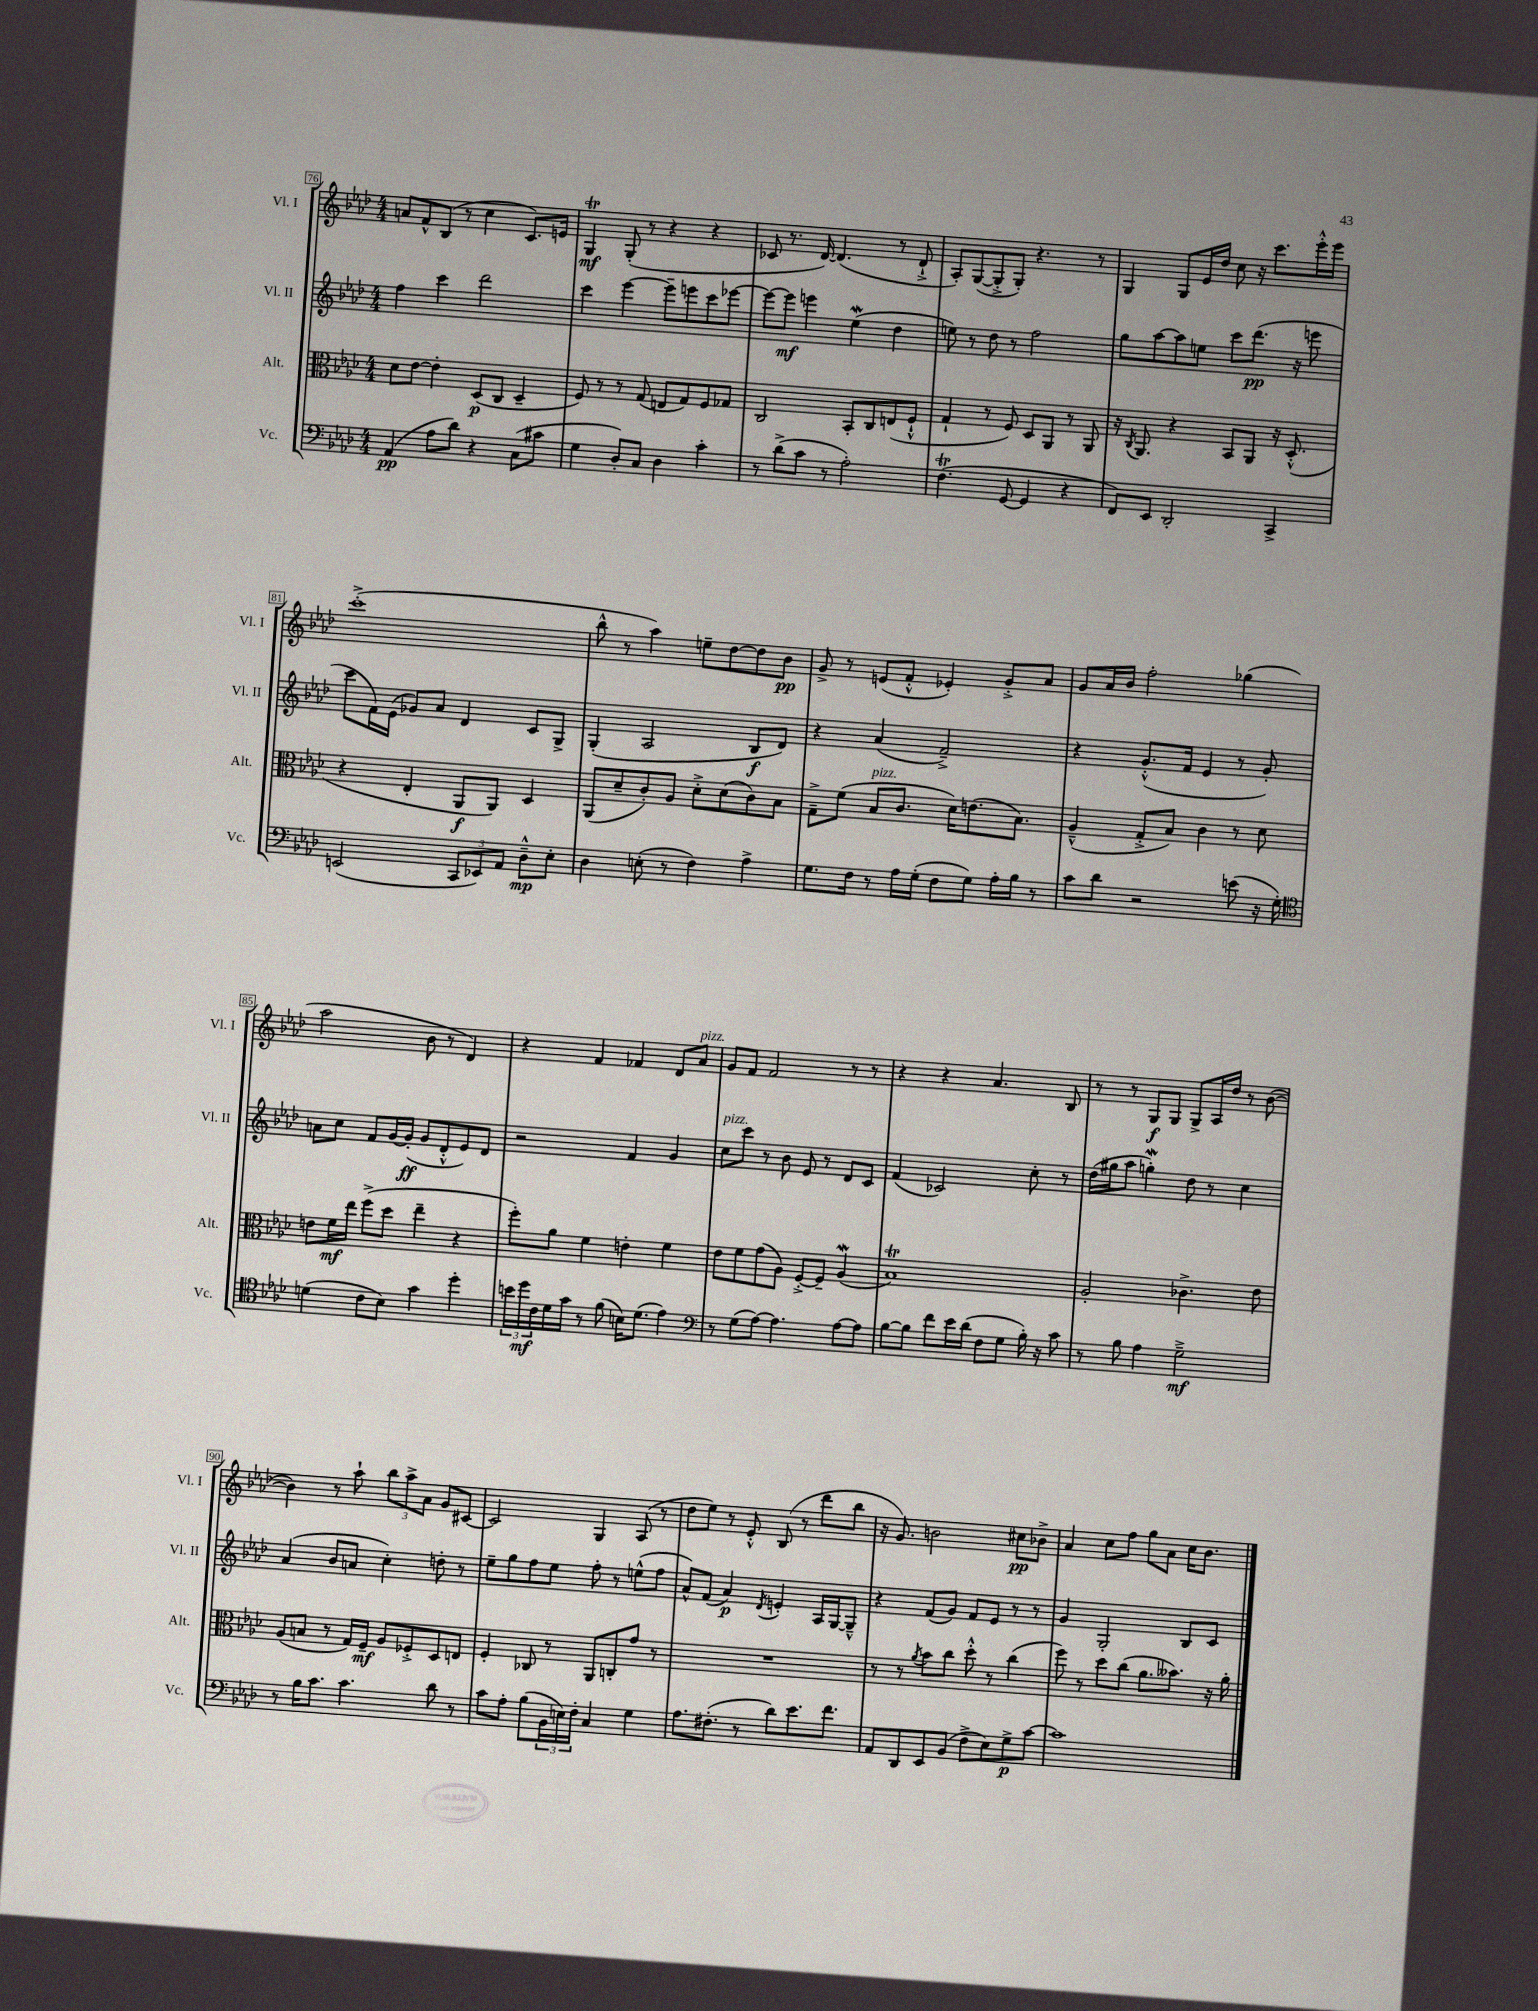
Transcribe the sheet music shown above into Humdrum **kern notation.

**kern	**kern	**kern	**kern
*staff4	*staff3	*staff2	*staff1
*clefF4	*clefC3	*clefG2	*clefG2
*k[b-e-a-d-]	*k[b-e-a-d-]	*k[b-e-a-d-]	*k[b-e-a-d-]
*M4/4	*M4/4	*M4/4	*M4/4
(4AA-/	8d-\L	4ff\	8a/L
.	[8e-\J	.	8f^^/
8A-\L	4e-'\]	4ccc\	(8B-/J
8d-\J)	.	.	8r
4r	(8D-/L	2ddd-\	4cc\
.	8C/J	.	.
(8C\L	4D-~/	.	8.c/L)
8c#\J	.	.	.
.	.	.	16e/Jk
=	=	=	=
4G\	8F/)	4ccc\	4G/
.	8r	.	.
8D-'/L)	8r	[4eee-\	(8G'/
8C/J	(8G/	.	8r
4D-\	8E/L	8eee-~\]L	4r
.	8G/)	8eee\	.
4c'\	8F/	8ccc\	4r
.	8G-/J	[8eee-\J	.
=	=	=	=
8r	2C/	8eee-\_L	8c-/
(8d-^\L	.	8eee-\]J	8.r
8c\J	.	4eee\	.
.	.	.	[16d-/)
8r	.	.	(4.d-/]
2A-'\)	8BB-'/L	(4ee-\	.
.	8C/	.	.
.	(8E/	4dd-\	8r
.	8F`^^/J	.	8d-`^/
=	=	=	=
(4.F\	4G`/	8ee\)	8A-'/L)
.	.	8r	([8G/
.	8r	8dd-\	8G'^/]
[8GG/	8F/)	8r	8G'/J)
4GG/]	8D-/L	2ff\	4.r
.	8AA-/J	.	.
4r	8r	.	.
.	8AA-/	.	8r
=	=	=	=
8FF/L)	16r	8gg\L	4G/
.	8qC/	.	.
.	8.AA-/	.	.
8EE-/J	.	[8aa-\	.
2DD-'/	4r	8aa-\]	8G/L
.	.	8ee\J	16e-/L
.	.	.	16dd-/JJ
.	8BB-/L	8ccc\L	8cc\
.	8AA-/J	(8.ddd-\J	16r
.	.	.	8.ccc\L
4CC^/	16r	.	.
.	(8.D-'^^/	16r	.
.	.	8eee\	16eee-'^^\L
.	.	.	16eee-\JJ
=	=	=	=
(2EE/	4r	8ccc\L	(1ccc'^
.	.	16f\L)	.
.	.	(16e-\JJ	.
.	4E-'/	8g-/L)	.
.	.	8a-/J	.
12CC/L	8AA-/L	4d-/	.
12EE-/)	.	.	.
.	8AA-/J)	.	.
12AA-/J	.	.	.
8D-~^^\L	4D-/	8c/L	.
8E-'\J	.	8G^/J	.
=	=	=	=
4D-\	(8AA-/L	(4G'/	8bb-^^\
.	8d-~/	.	8r
(8E'\	8c'/)	2A-/	4aa-\)
8r	8A-/J	.	.
4F\)	8d-'^\L	.	8ee~\L
.	(8d-\	.	[8dd-\
4A-^\	8c\)	8B-/L	8dd-\]
.	8B-\J	8d-/J)	8b-\J
=	=	=	=
8.G\L	8G~^\L	4r	8g^/
.	(8f\J	.	8r
16F\Jk	.	.	.
8r	8B-/L	(4a-/	(8e/L
16A-\LL	8.c/J	.	8f'^^/J
(16G'\JJ	.	.	.
8F\L	.	2f~^/)	4e-'/)
.	16d-\LK)	.	.
8G\J)	(8.e\	.	.
16A-'\LL	.	.	8g'^/L
16B-\JJ	8.B-\J)	.	.
8r	.	.	8a-/J
=	=	=	=
8c\L	(4A-~^^/	4r	8g/L
8d-\J	.	.	16a-/L
.	.	.	16b-/JJ
2r	8G'^/L	(8.g'^^/L	2ff'\
.	8B-/J)	.	.
.	.	16f/Jk	.
.	4c\	4e-/	.
(8e\	8r	8r	(4gg-\
16r	8d-\	8g'/)	.
16G'\)	.	.	.
=	=	=	=
*clefC4	*	*	*
(4d\	8e\L	8a\L	2aa-\
.	16f\L	8cc\J	.
.	16ee-\JJ	.	.
8c\L	(8ff^\L	8f/L	.
8B-\J)	8dd-\J	[16g/L	.
.	.	(16g'/]JJ	.
4g\	4ee-~\	8g/L	8b-\
.	.	8d-'^^/	8r
4dd-'\	4r	8e-/)	4d-/)
.	.	8d-/J	.
=	=	=	=
24b\LL	8ff'\L)	2r	4r
24dd-\	.	.	.
24c\	.	.	.
16d-\	8a-\J	.	.
16g\JJ	.	.	.
8r	4f\	.	4f/
(8f\	.	.	.
16B\LK)	4e'\	4f/	4f-/
(8.d-\J	.	.	.
4e-\)	4f\	4g/	8d-/L
.	.	.	8a-/J
=	=	=	=
*clefF4	*	*	*
8r	8e-\L	8cc\L	8g/L
(8G\L	8f\	8ccc\J	8f/J
[8A-\J)	(8g\	8r	2f/
4.A-\]	8A-\J)	8b-\	.
.	[8F'^/L	8e-/	.
.	8F~/]J	8r	.
[8A-\L	(4A-/	8d-/L	8r
8A-\]J	.	8c/J	8r
=	=	=	=
[8B-\L	1B-)	(4f/	4r
8B-\]J	.	.	.
8f\L	.	2c-/)	4r
16e-\L	.	.	.
(16d-\JJ	.	.	.
8F\L	.	.	4.a-/
8G\J	.	.	.
16B-'\)	.	8cc'\	.
16r	.	.	.
8c\	.	8r	8B-/
=	=	=	=
8r	2A-'/	(16dd-\LL	8r
.	.	16gg#\J	.
8B-\	.	8aa-\J	8r
4A-\	.	4gg'\)	8G/L
.	.	.	8G/J
2G~^\	4.c-^\	8dd-\	8G^/L
.	.	8r	16A-/L
.	.	.	16dd-/JJ
.	.	4cc\	8r
.	8e-\	.	([8b-\
=	=	=	=
8r	(8A-/L	(4a-/	4b-\])
16B-\LK	8B/J	.	.
8.c\J	.	.	.
.	8r	8b-/L	8r
4.c\	16G/LL)	8a/J	8aa-`\
.	16F~/JJ	.	.
.	8A-/L	4cc'\)	12bb-\L
.	.	.	12aa-^\
.	8F-'^/	.	.
.	.	.	12a-\J
8d-\	8D-/	8dd'\	8g/L
8r	8E/J	8r	[8c#/J
=	=	=	=
8c\L	4F'/	8ee-~\L	2c#/]
8A-'\J	.	8gg\	.
(8B-\L	8C-/	8ff\	.
24BB-\L	8r	8ee-\J	.
24E\)	.	.	.
24F'\JJ	.	.	.
4C/	8AA-/L	8ff'\	4G/
.	8C'/	8r	.
4G\	8g/J	(8ee^^\L	(8A-/
.	8r	8ff\J	8r
=	=	=	=
8.A-\L	1r	8a-^^/L)	8dd-\L
.	.	(8f/J	8ee-\J)
(8.F#'\J	.	.	.
.	.	4a-/)	8r
8r	.	.	8e-'^^/
.	.	8qd-/	.
8d-\L)	.	4e'/	(8B-/
8.e-\	.	.	8r
.	.	16A-/LL	8ddd-\L
8.f\J	.	[16G/J	.
.	.	8G~^^/]J	8bb-\J
=	=	=	=
8AA-/L	8r	4r	16r
.	.	.	8.g/)
8DD-/	8r	.	.
.	8qa-/	.	.
8EE-/	8b-\L	(8f/L	2b\
(8BB-/J	8cc\J	8g/J)	.
8F^\L	8dd-'^^\	8f/L	.
8E-\)	8r	8e-/J	.
8G^\	(4cc\	8r	8cc#\L
[8c\J	.	8r	8b-^\J
=	=	=	=
1c]	8ff\)	4g/	4a-/
.	8r	.	.
.	8dd-\L	2G'/	8cc\L
.	(8cc\J	.	8ff\J
.	8.a-\L	.	8gg\L
.	.	.	8a-\J
.	8.b--\J)	.	.
.	.	8B-/L	16cc\LK
.	.	.	8.b-\J
.	16r	8c/J	.
.	16a-'\	.	.
==	==	==	==
*-	*-	*-	*-
